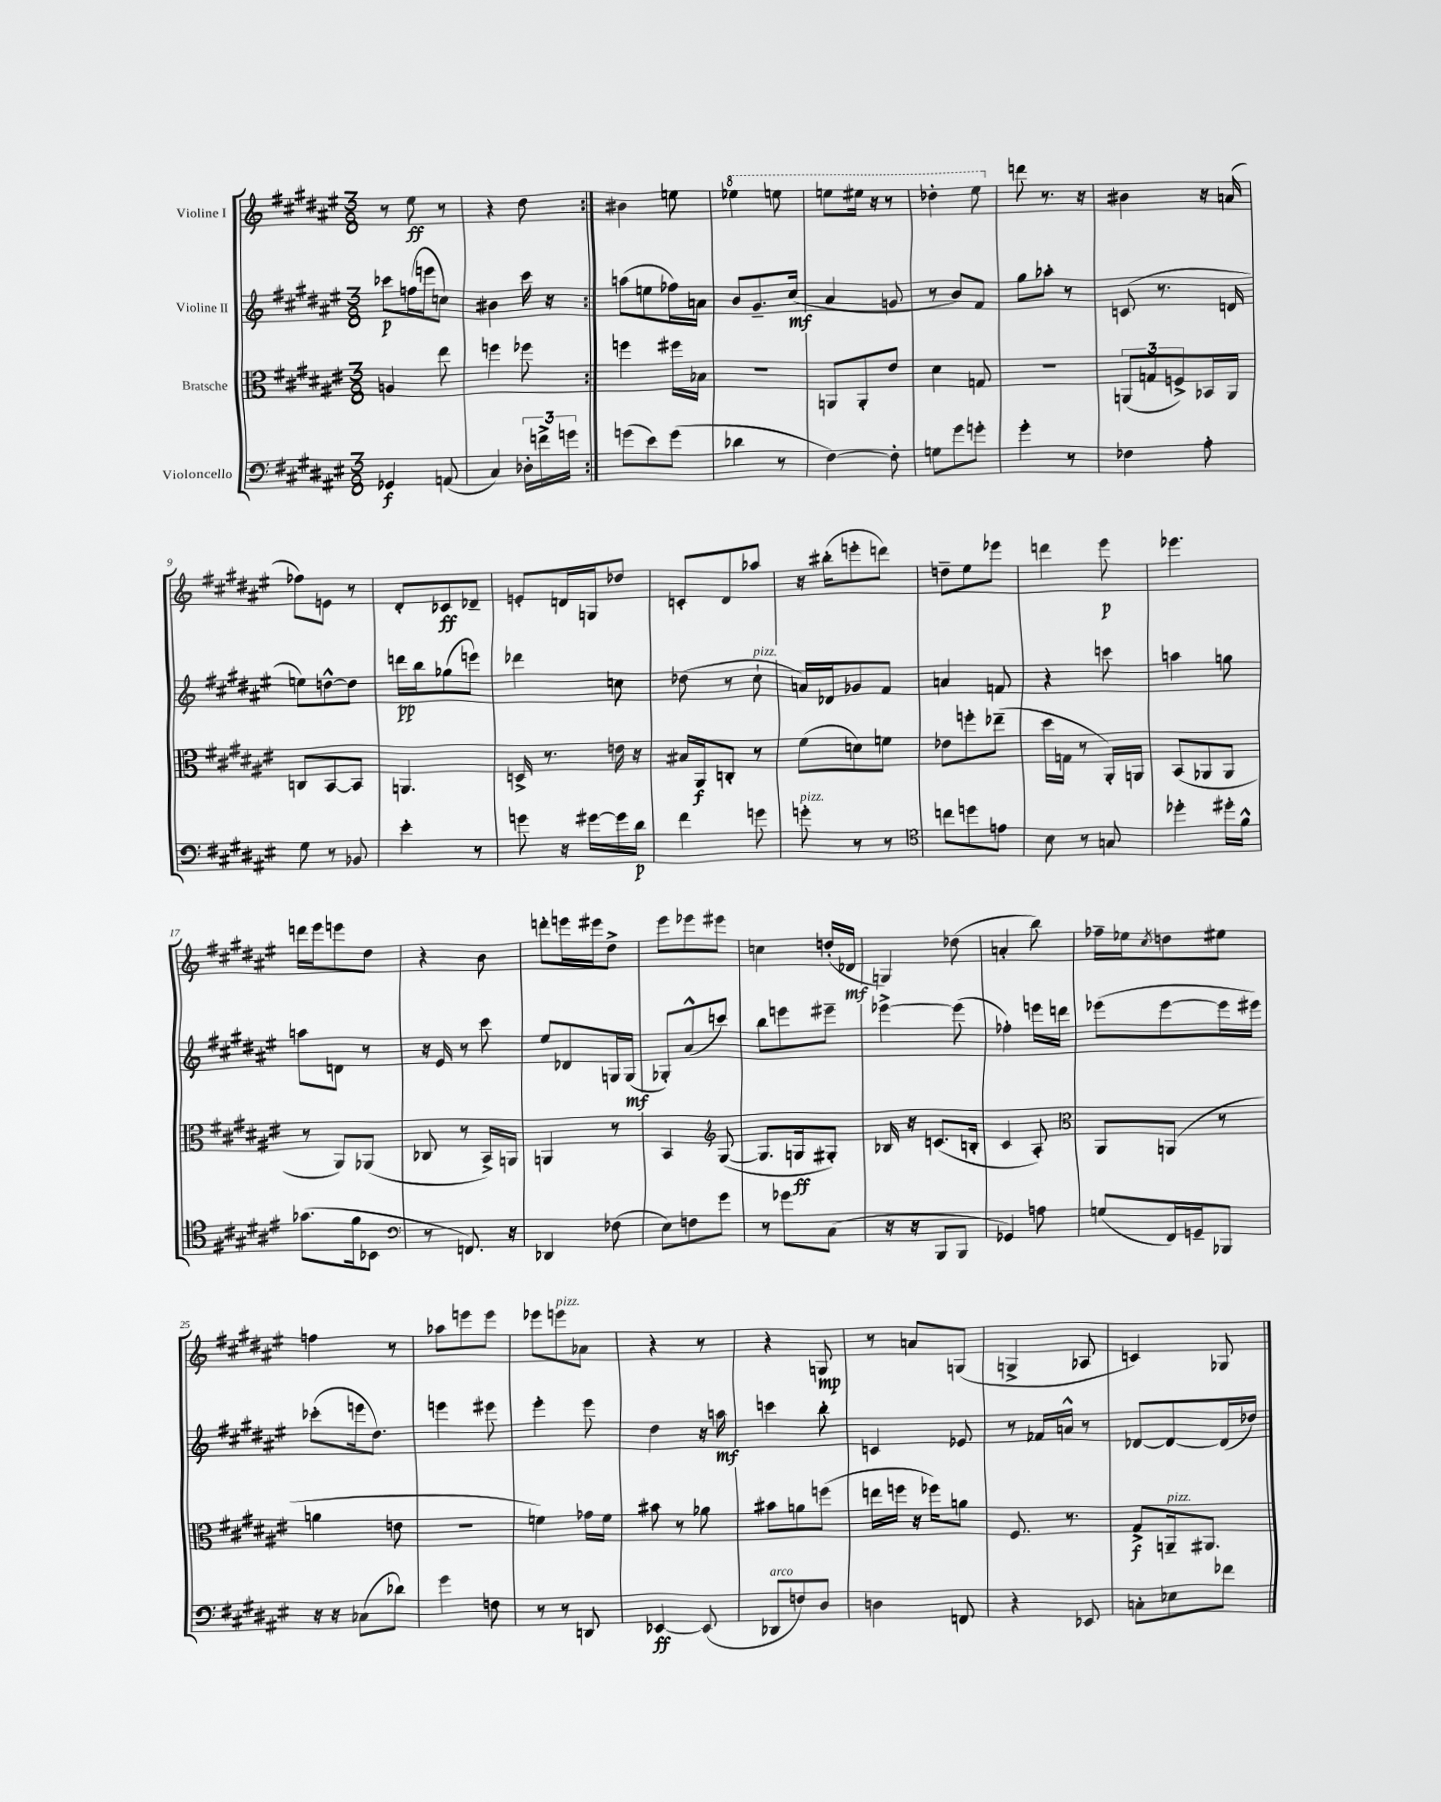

**kern	**dynam	**kern	**dynam	**kern	**dynam	**kern	**dynam
*part4	*part4	*part3	*part3	*part2	*part2	*part1	*part1
*staff4	*staff4	*staff3	*staff3	*staff2	*staff2	*staff1	*staff1
*I"Violoncello	*	*I"Bratsche	*	*I"Violine II	*	*I"Violine I	*
*clefF4	*	*clefC3	*	*clefG2	*	*clefG2	*
*k[f#c#g#d#a#e#]	*	*k[f#c#g#d#a#e#]	*	*k[f#c#g#d#a#e#]	*	*k[f#c#g#d#a#e#]	*
*M3/8	*	*M3/8	*	*M3/8	*	*M3/8	*
=1	=1	=1	=1	=1	=1	=1	=1
4GG-X/	f	4An/	.	8ccc-X\L	p	8r	.
.	.	.	.	(16ffn\L	.	8ee#\	ff
.	.	.	.	16eeen\J	.	.	.
(8AAn/	.	8ee#\	.	8ccn\J)	.	8r	.
=2	=2	=2	=2	=2	=2	=2	=2
4C#/)	.	4ffn\	.	4b#X\	.	4r	.
24D-X'\LL	.	8ff-X\	.	16ccc#\	.	8dd#\	.
24fn^\	.	.	.	.	.	.	.
.	.	.	.	16r	.	.	.
24gn\JJ	.	.	.	.	.	.	.
=3:|!	=3:|!	=3:|!	=3:|!	=3:|!	=3:|!	=3:|!	=3:|!
(8gn\L	.	4ffn\	.	(8aan\L	.	4b#X\	.
8e#\)	.	.	.	8een\	.	.	.
(8g\J	.	16ff#X\LL	.	16ff-X\L)	.	8een\	.
.	.	16B-X\JJ	.	16an\JJ	.	.	.
=4	=4	=4	=4	=4	=4	=4	=4
*	*	*	*	*	*	*8va	*
4d-X\	.	4.r	.	8b/L	.	4eee-X\	.
.	.	.	.	8.g#~/	.	.	.
8r	.	.	.	.	.	8eeen\	.
.	.	.	.	(16cc#/Jk	mf	.	.
=5	=5	=5	=5	=5	=5	=5	=5
[4F#\)	.	8AAn/L	.	4a#/	.	8eeen\L	.
.	.	8AA'/	.	.	.	16eee#X\Jk	.
.	.	.	.	.	.	16r	.
8F#'\]	.	8e#/J	.	8gn/	.	8r	.
=6	=6	=6	=6	=6	=6	=6	=6
8Gn\L	.	4d#\	.	8r	.	4ddd-X'\	.
8g#\	.	.	.	8b/L)	.	.	.
8gn'\J	.	8Gn/	.	8f#/J	.	8eee#\	.
=7	=7	=7	=7	=7	=7	=7	=7
*	*	*	*	*	*	*X8va	*
4g#'\	.	4.r	.	8gg#\L	.	8dddn\	.
.	.	.	.	8aa-X'\J	.	8.r	.
8r	.	.	.	8r	.	.	.
.	.	.	.	.	.	16r	.
=8	=8	=8	=8	=8	=8	=8	=8
4F-X\	.	(12AAn/L	.	(8cn/	.	4b#X\	.
.	.	12Gn/	.	.	.	.	.
.	.	.	.	8.r	.	.	.
.	.	12Fn^/)	.	.	.	.	.
8A#'\	.	16BB-X/L	.	.	.	16r	.
.	.	16AA/JJ	.	16dn/	.	(16an/	.
!!LO:LB:g=z
=9	=9	=9	=9	=9	=9	=9	=9
8G#\	.	8Cn/L	.	8een\L)	.	8ff-X\L)	.
8r	.	[8BB/	.	[8ddn^^\	.	8en\J	.
8BB-X/	.	8BB/J]	.	8dd\J]	.	8r	.
=10	=10	=10	=10	=10	=10	=10	=10
4e#'\	.	4.AAn/	.	16dddn\LL	pp	8d#'/L	.
.	.	.	.	16bb\J	.	.	.
.	.	.	.	(8gg-X\	.	8c-X/	ff
8r	.	.	.	8eeen\J)	.	8d-X~/J	.
=11	=11	=11	=11	=11	=11	=11	=11
8gn\	.	16Dn^/	.	4ddd-X\	.	8en'/L	.
.	.	8.r	.	.	.	.	.
16r	.	.	.	.	.	16dn/L	.
[16g#X\LL	.	.	.	.	.	16Gn/J	.
16g#\]	.	16en\	.	8ccn\	.	8dd-X/J	.
16d#\JJ	p	16r	.	.	.	.	.
=12	=12	=12	=12	=12	=12	=12	=12
4f#\	.	16B#X/LL	.	(8dd-X\	.	8cn'/L	.
.	.	16AA#/J	f	.	.	.	.
.	.	8Cn'/J	.	8r	.	8d#/	.
!	!	!	!	!LO:TX:a:i:t=pizz.	!	!	!
8gn\	.	8r	.	8cc#`\	.	8aa-X/J	.
=13	=13	=13	=13	=13	=13	=13	=13
!LO:TX:a:i:t=pizz.	!	!	!	!	!	!	!
8gn'\	.	(8f#\L	.	16an/LL)	.	16r	.
.	.	.	.	16d-X/J	.	(16bb#X'\KL	.
8r	.	8dn\)	.	8g-X/	.	8eeen'\	.
8r	.	8fn\J	.	8f#/J	.	8dddn\J)	.
=14	=14	=14	=14	=14	=14	=14	=14
*clefC4	*	*	*	*	*	*	*
8ccn\L	.	8e-X\L	.	4an/	.	8ddn~\L	.
8ddn\	.	8ffn'\	.	.	.	8ee#\	.
8en\J	.	(8ee-X~\J	.	8fn/	.	8eee-X\J	.
=15	=15	=15	=15	=15	=15	=15	=15
8B\	.	16dd#\LL	.	4r	.	4dddn\	.
.	.	16Gn\JJ	.	.	.	.	.
8r	.	8r	.	.	.	.	.
8Gn/	.	16AA#'/LL)	.	8cccn\	.	8eee#\	p
.	.	16AAn/JJ	.	.	.	.	.
=16	=16	=16	=16	=16	=16	=16	=16
4dd-X'\	.	(8BB/L	.	4aan\	.	4.eee-X\	.
.	.	8AA-X/	.	.	.	.	.
16dd#X'\LL	.	8AA-/J	.	8ggn\	.	.	.
16f#^^\JJ	.	.	.	.	.	.	.
!!LO:LB:g=z
=17	=17	=17	=17	=17	=17	=17	=17
(8.g-X\L	.	8r	.	8aan\L	.	16dddn\LL	.
.	.	.	.	.	.	16eee#\J	.
.	.	8AA#/L)	.	8dn\J	.	8eeen\	.
16f#\k	.	.	.	.	.	.	.
8BB-X\J	.	(8AA-X/J	.	8r	.	8dd#\J	.
=18	=18	=18	=18	=18	=18	=18	=18
*clefF4	*	*	*	*	*	*	*
8r	.	8C-X/	.	16r	.	4r	.
.	.	.	.	16e#/	.	.	.
8.FFn/)	.	8r	.	8r	.	.	.
.	.	16BB^/LL)	.	8ccc#\	.	8b\	.
16r	.	16AAn/JJ	.	.	.	.	.
=19	=19	=19	=19	=19	=19	=19	=19
4DD-X/	.	4AAn/	.	8ee#/L	.	8dddn'\L	.
.	.	.	.	8d-X/	.	16eeen\L	.
.	.	.	.	.	.	16eee#X\J	.
(8F-X\	.	8r	.	16Gn/L	.	8dd#^\J	.
.	.	.	.	(16G/JJ	mf	.	.
=20	=20	=20	=20	=20	=20	=20	=20
8E#\L)	.	4BB/	.	8G-X'/L)	.	8eee#\L	.
8Fn\	.	.	.	(8a#^^/	.	8eee-X\	.
*	*	*clefG2	*	*	*	*	*
8g#\J	.	([8G#/	.	8cccn/J)	.	8eee#X\J	.
=21	=21	=21	=21	=21	=21	=21	=21
8r	.	8.G#/L]	.	8bb\L	.	4ccn\	.
8g-X\L	.	.	.	8eeen\	.	.	.
.	.	16Gn/k	ff	.	.	.	.
(8C#\J	.	8G#X'/J)	.	8eee#X~\J	.	(16ddn'/LL	.
.	.	.	.	.	.	16d-X/JJ	mf
=22	=22	=22	=22	=22	=22	=22	=22
16r	.	16B-X/	.	[4eee-X^\	.	4Gn/)	.
16r	.	16r	.	.	.	.	.
8BBB/L	.	(8.cn/L	.	.	.	.	.
8BBB/J	.	.	.	(8eee-\]	.	(8dd-X\	.
.	.	16Bn'/Jk	.	.	.	.	.
=23	=23	=23	=23	=23	=23	=23	=23
4GG-X/)	.	4c#/	.	4ff-X'\)	.	4an'/	.
8An\	.	8A#'/)	.	16eeen\LL	.	8bb\)	.
.	.	.	.	16dddn\JJ	.	.	.
=24	=24	=24	=24	=24	=24	=24	=24
*	*	*clefC3	*	*	*	*	*
(8Gn/L	.	8AA#/L	.	(8eee-X\L	.	16ff-X~\LL	.
.	.	.	.	.	.	16ee-X\J	.
.	.	.	.	.	.	8qcc#/	.
16FF#/L)	.	(8AAn/J	.	[8eee-\	.	8ddn\	.
16GGn~/J	.	.	.	.	.	.	.
8BBB-X/J	.	8r	.	16eee-\L]	.	8ee#X\J	.
.	.	.	.	16eee#X\JJ)	.	.	.
!!LO:LB:g=z
=25	=25	=25	=25	=25	=25	=25	=25
16r	.	4an\	.	(8ccc-X'\L	.	4ffn\	.
16r	.	.	.	.	.	.	.
(8C-X\L	.	.	.	16eeen\k	.	.	.
.	.	.	.	8.dd#\J)	.	.	.
8d-X\J)	.	8en\	.	.	.	8r	.
=26	=26	=26	=26	=26	=26	=26	=26
4g#\	.	4.r	.	4eeen\	.	8aa-X\L	.
.	.	.	.	.	.	8eeen\	.
8Fn\	.	.	.	8eee#X\	.	8eee\J	.
=27	=27	=27	=27	=27	=27	=27	=27
8r	.	4fn\)	.	4eee#'\	.	8eee-X\L	.
!	!	!	!	!	!	!LO:TX:a:i:t=pizz.	!
8r	.	.	.	.	.	8eeen\	.
8DDn/	.	16g-X\LL	.	8eee#\	.	8a-X\J	.
.	.	16f\JJ	.	.	.	.	.
=28	=28	=28	=28	=28	=28	=28	=28
[4EE-X/	ff	8b#X\	.	4dd#\	.	4r	.
.	.	8r	.	.	.	.	.
(8EE-/]	.	8a-X\	.	16r	.	8r	.
.	.	.	.	16aan\	mf	.	.
=29	=29	=29	=29	=29	=29	=29	=29
!LO:TX:a:i:t=arco	!	!	!	!	!	!	!
8DD-X/L	.	8b#X\L	.	4cccn\	.	4r	.
8Fn/)	.	8an\	.	.	.	.	.
8D#/J	.	(8ffn\J	.	8bb'\	.	8Gn/	mp
=30	=30	=30	=30	=30	=30	=30	=30
4Dn\	.	16een\LL	.	4cn/	.	8r	.
.	.	16ffn\JJ	.	.	.	.	.
.	.	16r	.	.	.	8an/L	.
.	.	16ff-X\KL)	.	.	.	.	.
8FFn/	.	8an\J	.	8e-X/	.	(8Gn/J	.
=31	=31	=31	=31	=31	=31	=31	=31
4r	.	8.F#/	.	8r	.	4Gn^/	.
.	.	.	.	16f-X/LL	.	.	.
.	.	8.r	.	16an^^/JJ	.	.	.
8EE-X/	.	.	.	8r	.	8A-X/	.
=32	=32	=32	=32	=32	=32	=32	=32
8Cn'\L	.	8G#^/L	f	[8d-X/L	.	4cn/)	.
!	!	!LO:TX:a:i:t=pizz.	!	!	!	!	!
8E-X\	.	16AAn~/k	.	8d-/_	.	.	.
.	.	8.AA#X/J	.	.	.	.	.
8f-X\J	.	.	.	(16d-/L]	.	8G-X/	.
.	.	.	.	16dd-X/JJ)	.	.	.
==	==	==	==	==	==	==	==
*-	*-	*-	*-	*-	*-	*-	*-
